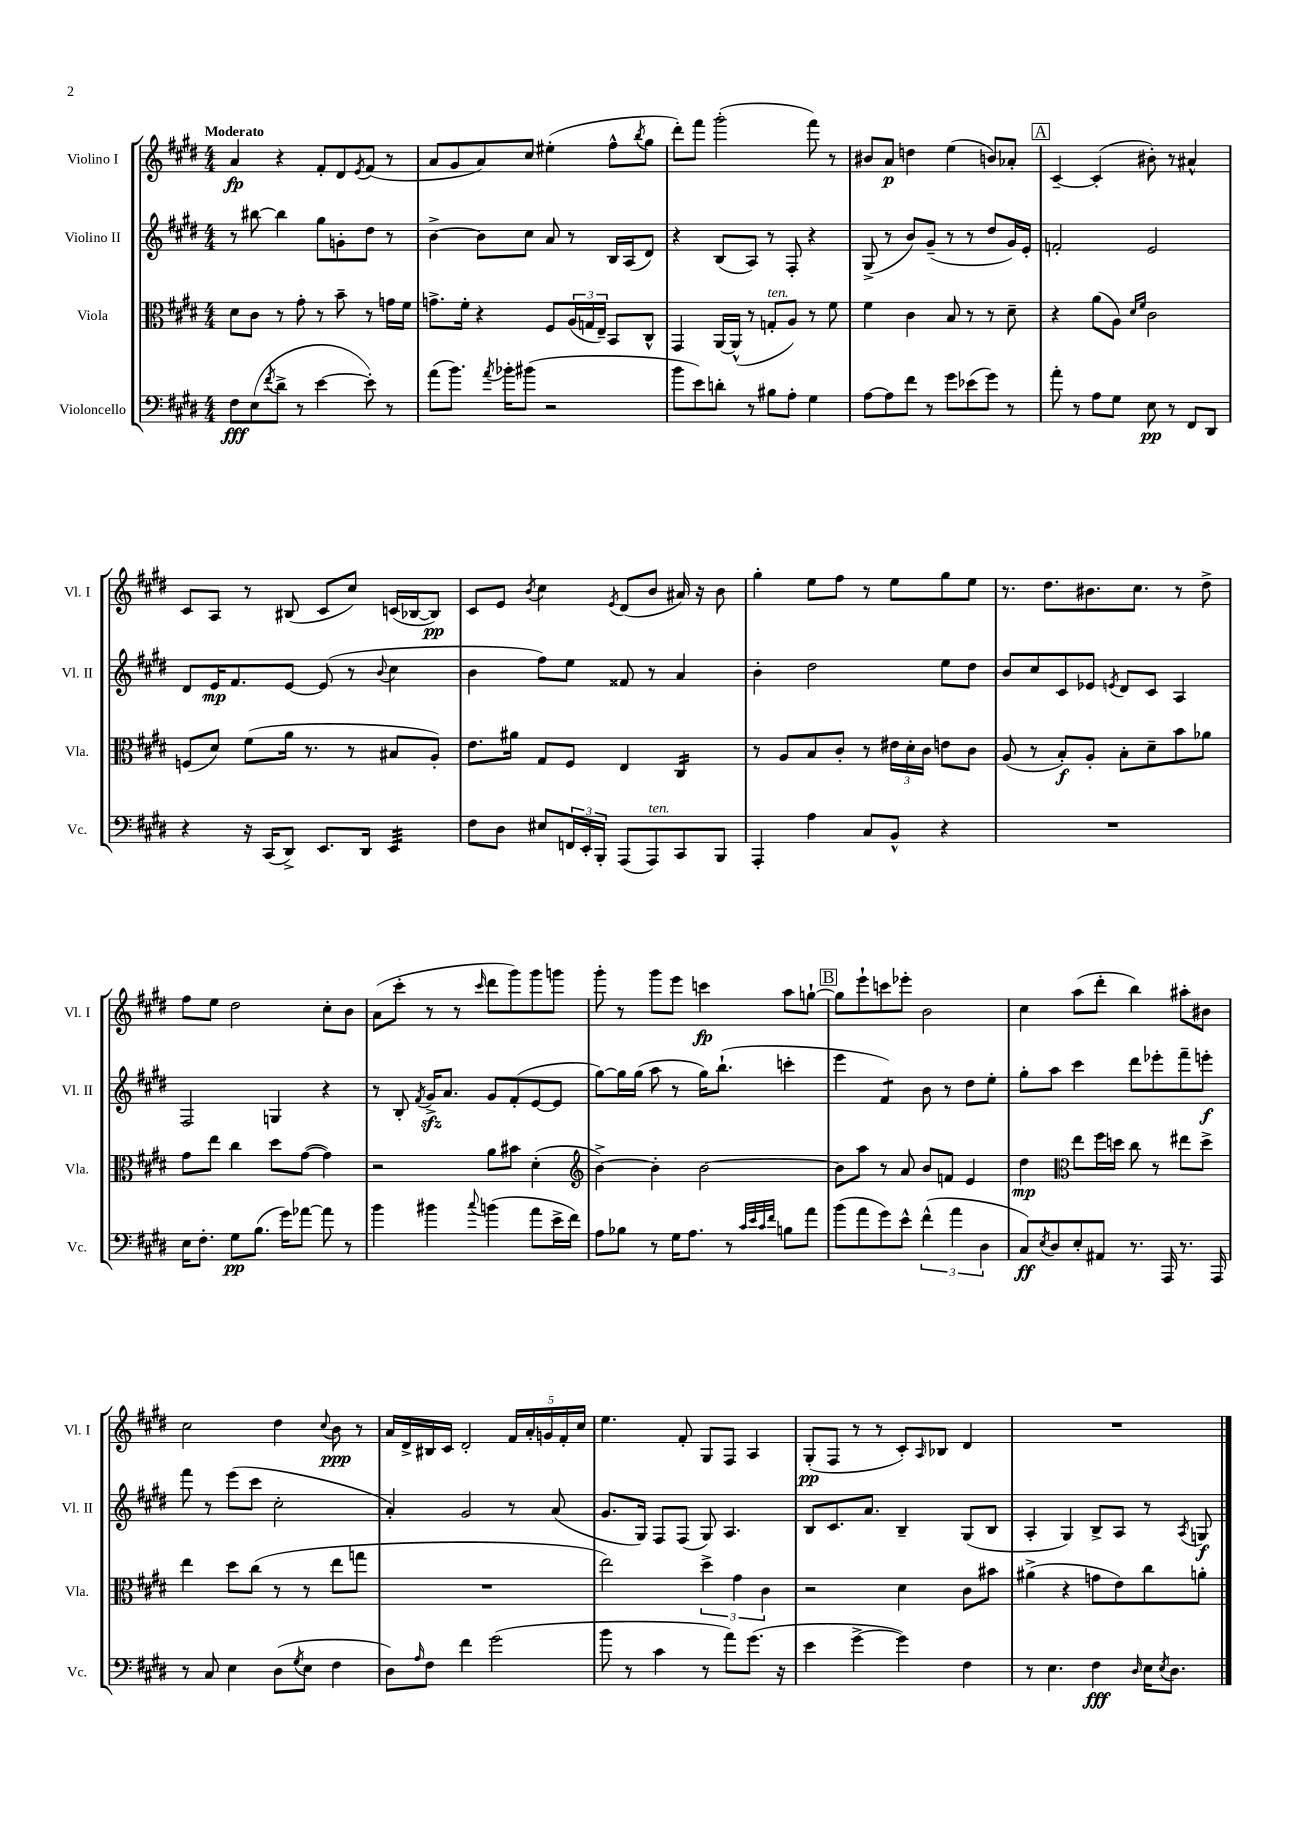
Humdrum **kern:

**kern	**kern	**kern	**kern
*staff4	*staff3	*staff2	*staff1
*clefF4	*clefC3	*clefG2	*clefG2
*k[f#c#g#d#]	*k[f#c#g#d#]	*k[f#c#g#d#]	*k[f#c#g#d#]
*M4/4	*M4/4	*M4/4	*M4/4
8F#	8d#	8r	4a
(8E	8c#	[8bb#	.
8qf#	.	.	.
8d#^	8r	4bb#]	4r
8r	8g#'	.	.
[4e	8r	8gg#	8f#'
.	8b~	8g'	8d#
.	.	.	8qe
8e'])	8r	8dd#	(8f#
8r	16g	8r	8r
.	16f#	.	.
=	=	=	=
(8a	8.g^	[4b^	8a
8.b)	.	.	8g#
.	16f#'	.	.
.	4r	8b]	8a)
8qa	.	.	.
16b-'	.	.	.
(8b#	.	8cc#	8cc#
2r	8F#	8a	(4ee#'
.	(24A	8r	.
.	24G	.	.
.	24E~)	.	.
.	8BB	16B	8ff#^^
.	.	(16A	.
.	.	.	8qbb
.	8C#^^	8d#)	8gg#
=	=	=	=
8b	4GG#	4r	8ddd#')
8e)	.	.	8fff#
8d'	[16AA	(8B	(2ggg#'
.	(16AA^^]	.	.
8r	8r	8A)	.
8B#	8G'	8r	.
8A'	8A)	8F#'	.
4G#	8r	4r	8fff#)
.	8f#	.	8r
=	=	=	=
[8A	4f#	(8G#^	8b#
8A]	.	8r	8a
8f#	4c#	8b)	4dd
8r	.	(8g#~	.
8g#	8B	8r	(4ee
(8e-	8r	8r	.
8g#)	8r	8dd#	8b)
8r	8d#~	16g#)	8a-'
.	.	16e'	.
=	=	=	=
8a'	4r	2f'	[4c#~
8r	.	.	.
8A	(8a	.	(4c#']
8G#	8A)	.	.
.	16qqd#	.	.
.	16qqf#	.	.
8E	2c#	2e	8b#')
8r	.	.	8r
8FF#	.	.	4a#^^
8DD#	.	.	.
=	=	=	=
4r	(8F	8d#	8c#
.	8d#)	16e	8A
.	.	8.f#	.
16r	(8f#	.	8r
(16CC#	.	.	.
8DD#^)	16a	[8e	(8B#
.	8.r	.	.
8.EE	.	(8e]	8c#
.	8r	8r	8cc#)
16DD#	.	.	.
.	.	8qqb	.
4EE	8B#	4cc#	(16c
.	.	.	[16B-
.	8A')	.	8B-])
=	=	=	=
8F#	8.e	4b	8c#
8D#	.	.	8e
.	16a#	.	.
.	.	.	8qb
8E#	8G#	8ff#)	4cc#
24FF	8F#	8ee	.
24EE'	.	.	.
24BBB'	.	.	.
.	.	.	8qe
(8AAA	4E	8f##	(8d#
8AAA)	.	8r	8b
8CC#	4C#	4a	16a#)
.	.	.	16r
8BBB	.	.	8b
=	=	=	=
4AAA'	8r	4b'	4gg#'
.	8A	.	.
4A	8B	2dd#	8ee
.	8c#'	.	8ff#
8C#	8r	.	8r
8BB^^	24e#	.	8ee
.	24d#'	.	.
.	24c#	.	.
4r	8e	8ee	8gg#
.	8c#	8dd#	8ee
=	=	=	=
1r	(8A	8b	8.r
.	8r	8cc#	.
.	.	.	8.dd#
.	8B')	8c#	.
.	8A'	8e-	8.b#
.	.	8qe	.
.	8B'	8d#	.
.	.	.	8.cc#
.	8d#~	8c#	.
.	8b	4A	8r
.	8a-	.	8dd#^
=	=	=	=
16E	8g#	2F#	8ff#
8.F#'	.	.	.
.	8ee	.	8ee
8G#	4cc#	.	2dd#
(8.B	.	.	.
.	8dd#	4G	.
16g#)	.	.	.
[8a-	([8g#	.	.
8a-]	4g#])	4r	8cc#'
8r	.	.	8b
=	=	=	=
4b	2r	8r	(8a
.	.	8B'	8ccc#'
.	.	8qf#	.
4b#	.	16g#^	8r
.	.	8.a	.
.	.	.	8r
8qqcc#	.	.	16qqccc#
(4b	8a	8g#	8ddd#
.	8b#	(8f#'	8ggg#)
8a	(4d#'	[8e	8ggg#
16e^	.	8e]	8ggg
16f#)	.	.	.
=	=	=	=
*	*clefG2	*	*
8A	[4b^)	[8gg#)	8ggg#'
8B-	.	16gg#]	8r
.	.	(16gg#	.
8r	4b']	8aa	8ggg#
16G#	.	8r	8eee
8.A	.	.	.
.	[2b	16gg#)	4ccc
.	.	(8.bb`	.
8r	.	.	.
32qqc#	.	.	.
32qqe	.	.	.
32qqc#	.	.	.
32qqf#	.	.	.
8B	.	4ccc'	8aa
8a	.	.	[8gg`
=	=	=	=
(8b	8b]	4eee	8gg]
8a	8aa	.	8eee`
8g#)	8r	4f#)	8ccc
8e^^	8a	.	8eee-'
(6f#^^	8b	8b	2b
.	8f	8r	.
6a	.	.	.
.	4e	8dd#	.
6D#	.	.	.
.	.	8ee'	.
=	=	=	=
8C#)	4dd#	8gg#'	4cc#
8qE	.	.	.
8D#	.	8aa	.
*	*clefC3	*	*
8E'	8ee	4ccc#	(8aa
8AA#	16ff#	.	8ddd#'
.	16dd	.	.
8.r	8cc#	8ddd#	4bb)
.	8r	8eee-'	.
16AAA	.	.	.
8.r	8ee#	8fff#~	8aa#'
.	8dd^	8eee'	8b#
16AAA	.	.	.
=	=	=	=
8r	4ee	8fff#	2cc#
8C#	.	8r	.
4E	8dd#	(8eee	.
.	(8cc#	8ccc#	.
(8D#	8r	2cc#'	4dd#
8qG#	.	.	.
8E	8r	.	.
.	.	.	8qqcc#
4F#	8ee	.	8b
.	8gg	.	8r
=	=	=	=
8D#)	1r	4a')	16a
.	.	.	16d#^
16qqA	.	.	.
8F#	.	.	16B#
.	.	.	16c#
4f#	.	2g#	2d#'
(2g#	.	.	.
.	.	8r	20f#
.	.	.	20a'
.	.	.	20g
.	.	(8a	.
.	.	.	20f#'
.	.	.	20cc#
=	=	=	=
8b	2ee)	8.g#	4.ee
8r	.	.	.
.	.	16G#)	.
4c#	.	8F#	.
.	.	(8F#	8f#'
8r	6dd#^	8G#)	8G#
8a)	.	4.A	8F#
.	6g#	.	.
(8.g#	.	.	4A
.	6c#	.	.
16r	.	.	.
=	=	=	=
4e	2r	8B	(8G#'
.	.	8.c#	8F#
[4g#^	.	.	8r
.	.	8.a	.
.	.	.	8r
4g#])	4d#	4B~	8c#')
.	.	.	16qqA
.	.	.	8B-
4F#	8c#	(8G#	4d#
.	8b#	8B	.
=	=	=	=
8r	(4a#^	4A'	1r
4.E	.	.	.
.	4r	4G#)	.
4F#	8g	8B^	.
.	8e)	8A	.
16qqD#	.	.	.
16E	8cc#	8r	.
8qE	.	.	.
8.D#	.	.	.
.	.	8qA	.
.	8a'	8G	.
==	==	==	==
*-	*-	*-	*-
